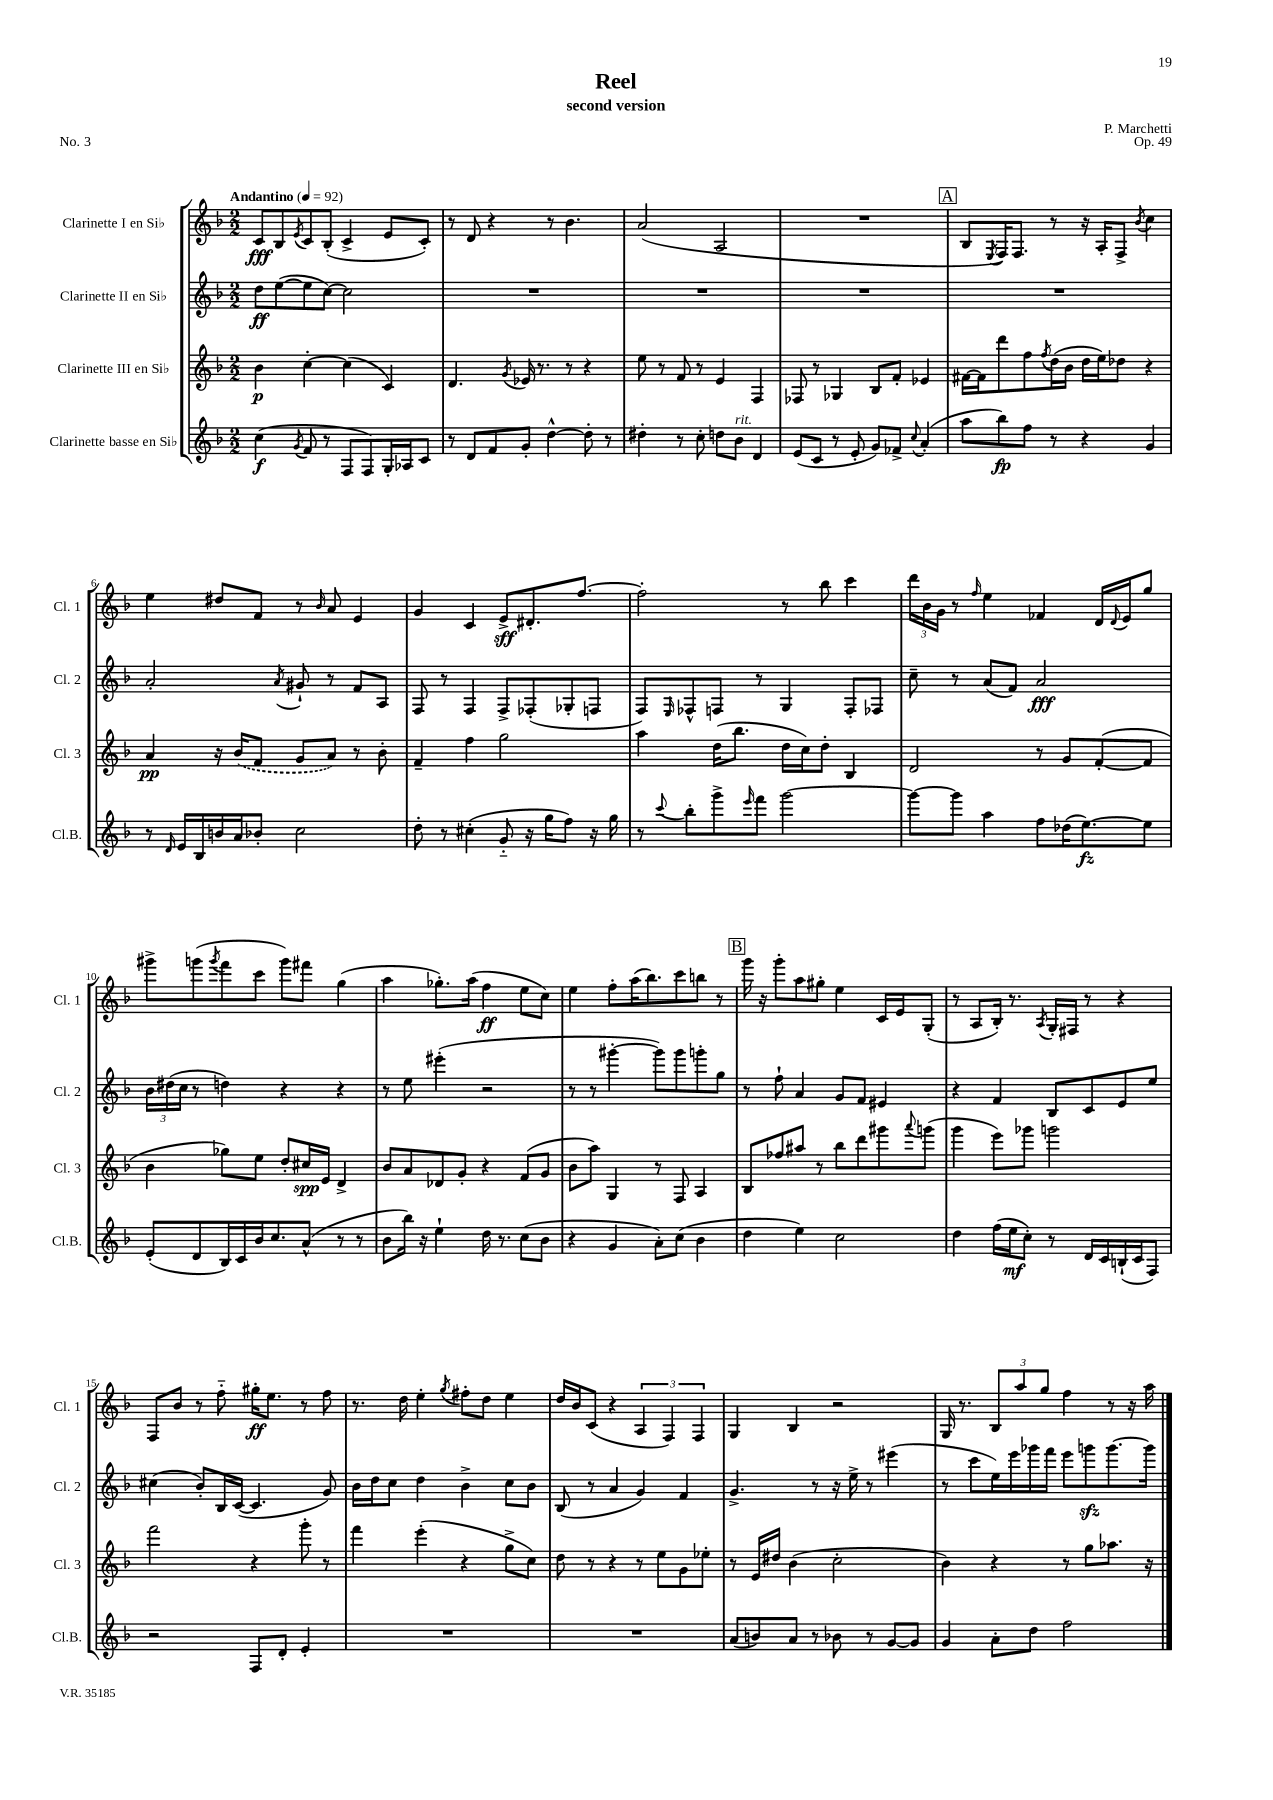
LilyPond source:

\header { title = "Reel" composer = "P. Marchetti" subtitle = "second version" opus = "Op. 49" piece = "No. 3" }
<<
\new StaffGroup <<
\new Staff = "s0" \with { instrumentName = "Clarinette I en Sib" shortInstrumentName = "Cl. 1" } {
    \clef treble \key f \major \numericTimeSignature \time 2/2 \tempo "Andantino" 4 = 92
    c'8\fff bes8 \acciaccatura { e'8 } c'8 bes8-.( c'4-> e'8 c'8-.) |
    r8 d'8 r4 r8 bes'4. |
    a'2( a2 |
    R1 |
    \mark \markup { \box "A" } bes8 \acciaccatura { e8 } f16) f8. r8 r16 a16-. f8-> \acciaccatura { bes'8 } c''4 |
    e''4 dis''8 f'8 r8 \grace { bes'16 } a'8 e'4 |
    g'4 c'4 e'8->\sff dis'8.-. f''8.~ |
    f''2-. r8 bes''8 c'''4 |
    \tuplet 3/2 { d'''16 bes'16 g'16 } r8 \grace { f''16 } e''4 fes'4 d'16 \appoggiatura { d'8 } e'16 g''8 |
    gis'''8-> g'''8( \acciaccatura { g'''8 } f'''8 c'''8 g'''8) fis'''8 g''4( |
    a''4 ges''8.-.) a''16( f''4\ff e''8 c''8) |
    e''4 f''8-. a''16( bes''8.) c'''8 b''8 r8 |
    \mark \markup { \box "B" } g'''16 r16 g'''8-. a''8 gis''8-. e''4 c'16 e'16 g8-.( |
    r8 a8 bes16-.) r8. \acciaccatura { a8 } g16-. fis16 r8 r4 |
    f8 bes'8 r8 f''8-_ gis''16-.\ff e''8. r8 f''8 |
    r8. d''16 e''4-. \acciaccatura { g''8 } fis''8-. d''8 e''4 |
    d''16 bes'16 c'8( r4 \tuplet 3/2 { a4 f4) f4 } |
    g4 bes4 r2 |
    g16 r8. \tuplet 3/2 { bes8 a''8 g''8 } f''4 r8 r16 a''16 \bar "|." |
}
\new Staff = "s1" \with { instrumentName = "Clarinette II en Sib" shortInstrumentName = "Cl. 2" } {
    \clef treble \key f \major \numericTimeSignature \time 2/2
    d''8\ff e''8~( e''8 c''8~) c''2 |
    R1 |
    R1 |
    R1 |
    \mark \markup { \box "A" } R1 |
    a'2-. \acciaccatura { a'8 } gis'8-! r8 f'8 a8 |
    f8 r8 f4 f8-> fes8-.( ges8-. f8 |
    f8) \grace { e16 } fes8-^ f8 r8 g4 f8-. fes8 |
    c''8-- r8 a'8( f'8) a'2\fff |
    \tuplet 3/2 { bes'16 dis''16( c''16 } r8 d''4) r4 r4 |
    r8 e''8 eis'''4-.( r2 |
    r8 r8 gis'''4~-. gis'''8) gis'''8 g'''8-. g''8 |
    \mark \markup { \box "B" } r8 f''8-! a'4 g'8 f'8 eis'4 |
    r4 f'4 bes8 c'8 e'8 e''8 |
    cis''4( bes'8-.) bes16 c'16~( c'4. g'8) |
    bes'16 d''16 c''8 d''4 bes'4-> c''8 bes'8 |
    bes8( r8 a'4 g'4) f'4 |
    g'4.-> r8 r16 e''16-> r8 eis'''4( |
    r8 c'''8 e''16) e'''16 ges'''16 f'''16 e'''8 g'''8\sfz g'''8.~ g'''16 \bar "|." |
}
\new Staff = "s2" \with { instrumentName = "Clarinette III en Sib" shortInstrumentName = "Cl. 3" } {
    \clef treble \key f \major \numericTimeSignature \time 2/2
    bes'4\p c''4~-. c''4( c'4) |
    d'4. \acciaccatura { g'8 } ees'16 r8. r8 r4 |
    e''8 r8 f'8 r8 e'4 f4 |
    fes8 r8 ges4 bes8 f'8-. ees'4 |
    \mark \markup { \box "A" } fis'16~ fis'16 d'''8 f''8 \acciaccatura { f''8 } d''16( bes'16 d''16 e''16) des''8 r4 |
    a'4\pp r16 \once \slurDashed bes'16( f'8 g'8 a'8) r8 bes'8-. |
    f'4-- f''4 g''2 |
    a''4 d''16( bes''8. d''16 c''16) d''8-. bes4 |
    d'2 r8 g'8 f'8~-.( f'8 |
    bes'4 ges''8) e''8 d''8-. cis''16\spp e'16 d'4-> |
    bes'8 a'8 des'8 g'8-. r4 f'8( g'8 |
    bes'8 a''8) g4 r8 f8 a4 |
    \mark \markup { \box "B" } bes8 fes''8 ais''8 r8 bes''8 d'''8 gis'''8 \appoggiatura { a'''8 } g'''8( |
    g'''4 e'''8) ges'''8 g'''2 |
    f'''2 r4 g'''8-. r8 |
    f'''4 e'''4-.( r4 g''8-> c''8) |
    d''8 r8 r4 r8 e''8 g'8 ees''8-. |
    r8 e'16 dis''16 bes'4( c''2-. |
    bes'4) r4 r8 g''8 aes''8. r16 \bar "|." |
}
\new Staff = "s3" \with { instrumentName = "Clarinette basse en Sib" shortInstrumentName = "Cl.B." } {
    \clef treble \key f \major \numericTimeSignature \time 2/2
    c''4\f( \acciaccatura { g'8 } f'8 r8 f8 f8) g16-. aes16 c'8 |
    r8 d'8 f'8 g'8-. d''4~-^ d''8-. r8 |
    dis''4-. r8 c''8-. d''8 bes'8^\markup { \italic "rit." } d'4 |
    e'8( c'8 r8 e'8-. g'8) fes'8-> \appoggiatura { c''8 } a'4-.( |
    \mark \markup { \box "A" } a''8 bes''8\fp) f''8 r8 r4 g'4 |
    r8 \grace { d'16 } e'16 bes16 b'16 a'16 bes'8-. c''2 |
    d''8-. r8 cis''4-.( g'8-_ r16 g''16 f''8) r16 g''16 |
    r8 \appoggiatura { c'''8 } bes''8-. g'''8-> \grace { e'''16 } f'''8 g'''2~ |
    g'''8~ g'''8 a''4 f''8 des''16( e''8.~\fz) e''8 |
    e'8-.( d'8 bes16) c'16 bes'16 c''8. a'8-^( r8 r8 |
    bes'8 bes''16) r16 e''4-! d''16 r8. c''8( bes'8 |
    r4 g'4 a'8-.) c''8( bes'4 |
    \mark \markup { \box "B" } d''4 e''4) c''2 |
    d''4 f''16( e''16\mf c''8-.) r8 d'16 c'16 b16-!( c'16 f8) |
    r2 f8 d'8-. e'4-. |
    R1 |
    R1 |
    a'8( b'8) a'8 r8 bes'8 r8 g'8~ g'8 |
    g'4 a'8-. d''8 f''2 \bar "|." |
}
>>
>>
